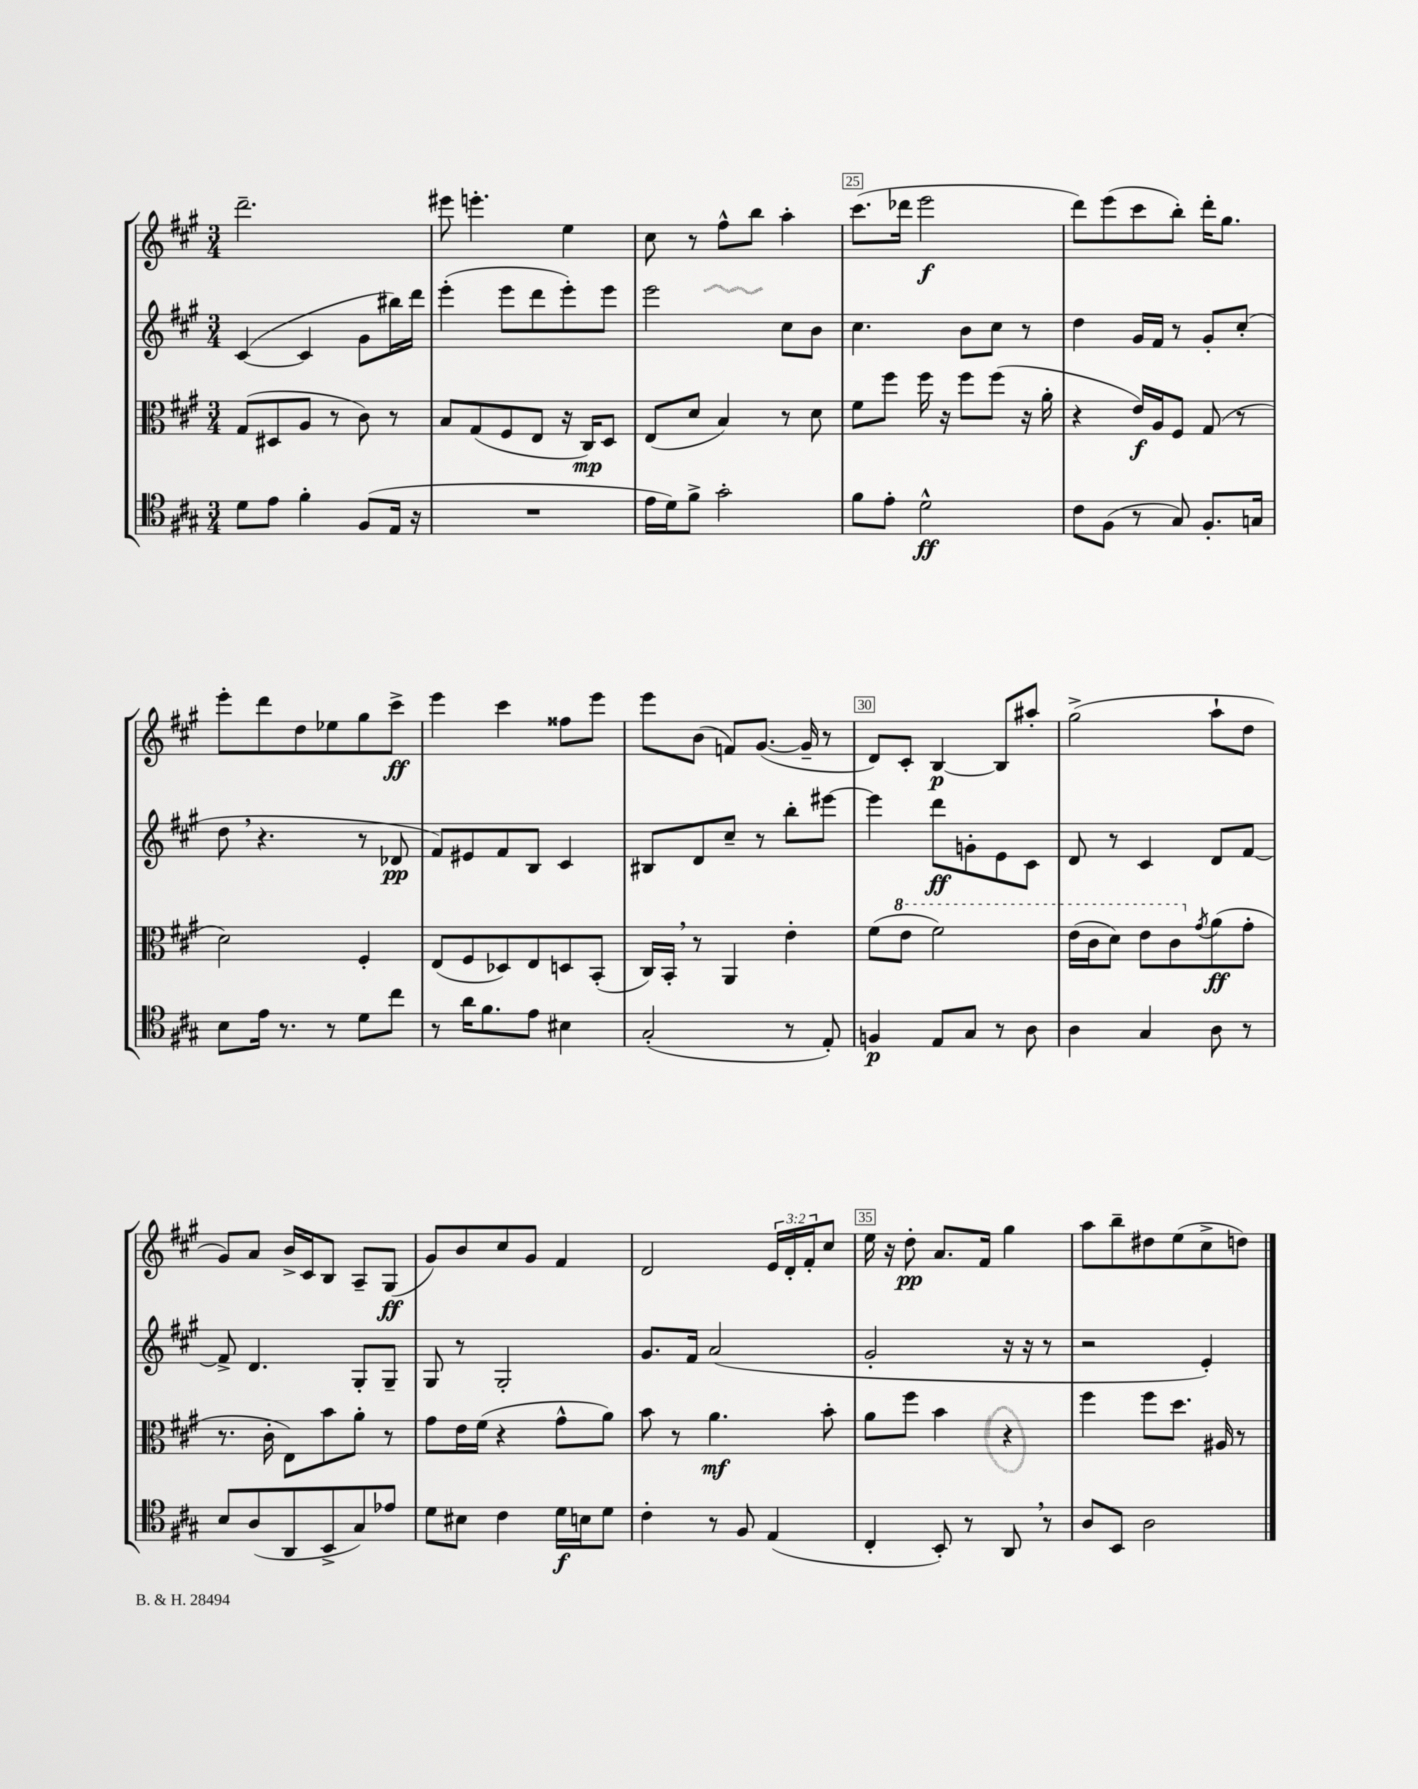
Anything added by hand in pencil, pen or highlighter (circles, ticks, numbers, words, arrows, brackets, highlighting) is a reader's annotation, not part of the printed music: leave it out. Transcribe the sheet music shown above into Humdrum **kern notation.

**kern	**kern	**kern	**kern
*staff4	*staff3	*staff2	*staff1
*clefC4	*clefC3	*clefG2	*clefG2
*k[f#c#g#]	*k[f#c#g#]	*k[f#c#g#]	*k[f#c#g#]
*M3/4	*M3/4	*M3/4	*M3/4
8d\L	(8G#/L	([4c#/	2.ddd~\
8e\J	8D#/	.	.
4f#'\	8A/J	4c#/]	.
.	8r	.	.
(8F#/L	8c#\)	8g#\L	.
16E/Jk	8r	16bb#\L)	.
16r	.	16ddd\JJ	.
=	=	=	=
2.r	8B/L	(4eee'\	8eee#\
.	(8G#/	.	4.eee'\
.	8F#/	8eee\L	.
.	8E/J	8ddd\	.
.	16r	8eee'\)	4ee\
.	16C#/LK)	.	.
.	8D/J	8eee\J	.
=	=	=	=
16e\LL	(8E/L	2eee\	8cc#\
16d\J)	.	.	.
8f#^\J	8d/J	.	8r
2g#'\	4B/)	.	8ff#^^\L
.	.	.	8bb\J
.	8r	8cc#\L	4aa'\
.	8d\	8b\J	.
=	=	=	=
8f#\L	8f#\L	4.cc#\	(8.ccc#\L
8e'\J	8ff#\J	.	.
.	.	.	16ddd-\Jk
2d^^\	16ff#\	.	2eee\
.	16r	.	.
.	8ff#\L	8b\L	.
.	(8ff#\J	8cc#\J	.
.	16r	8r	.
.	16a'\	.	.
=	=	=	=
8c#\L	4r	4dd\	8ddd\L)
(8F#\J	.	.	(8eee\
8r	16e/LL)	16g#/LL	8ccc#\
.	16A/J	16f#/JJ	.
8G#/)	8F#/J	8r	8bb'\J)
8.F#'/L	(8G#/	8g#'/L	16ddd'\LK
.	.	.	8.gg#\J
.	8r	(8cc#'/J	.
16G/Jk	.	.	.
=	=	=	=
8B\L	2d\)	8dd\	8eee'\L
16e\Jk	.	4.r	8ddd\
8.r	.	.	.
.	.	.	8dd\
8r	.	.	8ee-\
8d\L	4F#'/	8r	8gg#\
8cc#\J	.	8d-/	8ccc#^\J
=	=	=	=
8r	(8E/L	8f#/L)	4eee\
16a\LK	8F#/	8e#/	.
8.f#\	.	.	.
.	8D-/)	8f#/	4ccc#\
8e\J	8E/	8B/J	.
4B#\	8D/	4c#/	8ff##\L
.	(8BB'/J	.	8eee\J
=	=	=	=
(2G#'/	16C#/LL)	8B#/L	8eee\L
.	16BB'/JJ	.	.
.	8r	8d/	(8b\J
.	4AA/	8cc#~/J	8f/L)
.	.	8r	([8.g#/J
8r	4e'\	8bb'\L	.
.	.	.	16g#~/]
8E'/)	.	[8eee#\J	8r
=	=	=	=
4F/	(8f#\L	4eee#\]	8d/L)
.	8ee\J	.	8c#'/J
8E/L	2ff#\)	8ddd\L	[4B/
8G#/J	.	8g'\	.
8r	.	8e\	8B/]L
8A\	.	8c#\J	8aa#'/J
=	=	=	=
4A\	(16ee\LL	8d/	(2gg#^\
.	16cc#\J	.	.
.	8dd\J)	8r	.
4G#/	8ee\L	4c#/	.
.	8cc#\	.	.
.	8qg#/	.	.
8A\	(8a\	8d/L	8aa`\L
8r	8g#'\J	[8f#/J	8dd\J
=	=	=	=
8B/L	8.r	8f#^/]	8g#/L)
(8A/	.	4.d/	8a/J
.	16c#'\	.	.
8AA/	8E\L)	.	16b^/LL
.	.	.	16c#/J
8BB^/	8b\	.	8B/J
8G#/)	8a'\J	8G#'/L	8A~/L
8e-/J	8r	8G#~/J	(8G#/J
=	=	=	=
8d\L	8g#\L	8G#/	8g#/L)
8B#\J	16e\L	8r	8b/
.	(16f#\JJ	.	.
4c#\	4r	2G#'/	8cc#/
.	.	.	8g#/J
16d\LL	8g#^^\L	.	4f#/
16B\J	.	.	.
8d\J	8a\J)	.	.
=	=	=	=
4c#'\	8b\	8.g#/L	2d/
.	8r	.	.
.	.	16f#/Jk	.
8r	4.a\	(2a/	.
8F#/	.	.	.
(4E/	.	.	24e/LL
.	.	.	24d'/
.	.	.	24f#'/J
.	8b'\	.	8cc#/J
=	=	=	=
4C#'/	8a\L	2g#'/	16ee\
.	.	.	16r
.	8ff#\J	.	8dd'\
8BB'/)	4b\	.	8.a/L
8r	.	.	.
.	.	.	16f#/Jk
8AA/	4r	16r	4gg#\
.	.	16r	.
8r	.	8r	.
=	=	=	=
8A/L	4ff#\	2r	8aa\L
8BB/J	.	.	8bb~\
2A\	8ff#\L	.	8dd#\
.	8.dd\J	.	(8ee\
.	.	4e'/)	8cc#^\
.	16A#/	.	.
.	8r	.	8dd\J)
==	==	==	==
*-	*-	*-	*-
